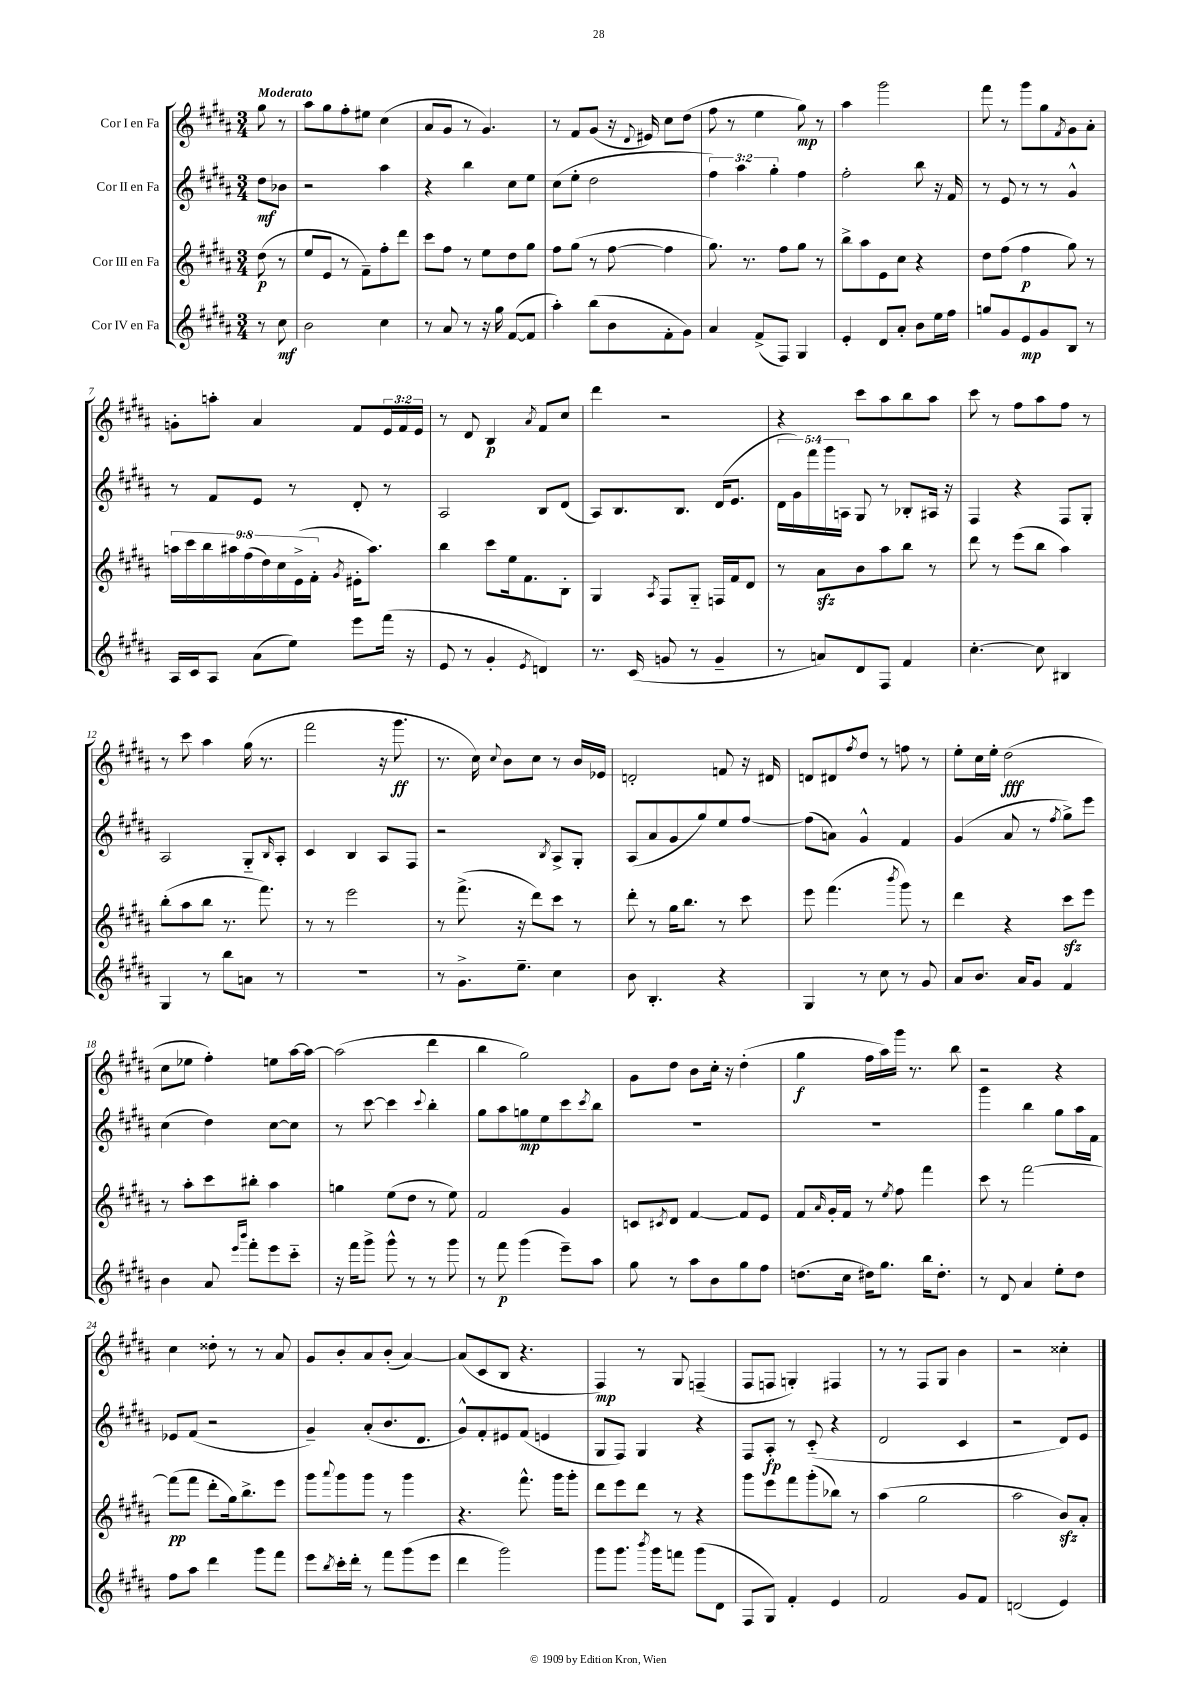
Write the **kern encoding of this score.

**kern	**kern	**kern	**kern
*staff4	*staff3	*staff2	*staff1
*clefG2	*clefG2	*clefG2	*clefG2
*k[f#c#g#d#a#]	*k[f#c#g#d#a#]	*k[f#c#g#d#a#]	*k[f#c#g#d#a#]
*M3/4	*M3/4	*M3/4	*M3/4
8r	(8dd#\	8dd#\L	8gg#\
8cc#\	8r	8b-\J	8r
=	=	=	=
2b\	8ee/L	2r	8aa#\L
.	8e/J	.	8gg#\
.	8r	.	8ff#'\
.	8f#~\L)	.	8ee#\J
4cc#\	8ff#'\	4aa#\	(4cc#\
.	8ddd#\J	.	.
=	=	=	=
8r	8ccc#\L	4r	8a#/L
8a#/	8ff#\J	.	8g#/J
8r	8r	4bb\	8r
16r	8ee\L	.	4.g#/)
16gg#\	.	.	.
([8f#/L	8dd#\	8cc#\L	.
8f#/]J	8gg#\J	8ee\J	.
=	=	=	=
4aa#'\)	8ff#\L	(8cc#\L	8r
.	(8gg#\J	8ee'\J	8f#/L
(8bb\L	8r	2dd#\	(8g#/J
8b\	[8ff#\	.	16r
.	.	.	8qqd#/
.	.	.	16e#/)
8f#'\	4ff#\]	.	8cc#\L
8g#\J)	.	.	(8dd#\J
=	=	=	=
4a#/	8.gg#\)	6ff#\)	8ff#\
.	.	.	8r
.	.	6aa#\	.
.	8.r	.	.
(8f#^/L	.	.	4ee\
.	.	6gg#'\	.
8F#/J)	8ff#\L	.	.
4G#/	8gg#\J	4ff#\	8gg#\)
.	8r	.	8r
=	=	=	=
4e'/	8bb^\L	2ff#'\	4aa#\
.	8aa#\	.	.
8d#/L	8e\	.	2ggg#\
8a#'/J	8cc#\J	.	.
8b\L	4r	8bb\	.
16ee\L	.	16r	.
16ff#\JJ	.	16f#/	.
=	=	=	=
8gg/L	8dd#\L	8r	8fff#\
8g#/	(8ff#\J	8e/	8r
8e/	4ff#\	8r	8ggg#\L
8g#/	.	8r	8gg#\
.	.	.	8qf#/
8B/J	8gg#\)	4g#^^/	8g#\
8r	8r	.	8a#'\J
=	=	=	=
16A#/LL	18aa\LL	8r	8g'\L
.	18ccc#\	.	.
16c#/J	.	.	.
.	18bb\	.	.
8A#/J	.	8f#/L	8aa'\J
.	18aa#\	.	.
.	(18ff#\	.	.
(8a#\L	.	8e/J	4a#/
.	18dd#\)	.	.
.	18cc#\	.	.
8ee\J)	.	8r	.
.	(18e^\	.	.
.	18f#'\JJ	.	.
.	8qg#/	.	.
8eee\L	16e#'\LK	8d#'/	8f#/L
.	8.aa#\J)	.	.
(16fff#\Jk	.	8r	24e/L
.	.	.	24f#/
16r	.	.	.
.	.	.	24e/JJ
=	=	=	=
8e/	4bb\	2A#/	8r
8r	.	.	8d#/
4g#'/	8ccc#\L	.	4B/
.	16ee\k	.	.
.	8.f#\	.	.
8qe/	.	.	8qa#/
4d/)	.	8B/L	8f#/L
.	8B'\J	(8d#/J	8cc#/J
=	=	=	=
8.r	4G#/	8A#/L)	4ddd#\
.	.	8.B/	.
(16c#/	.	.	.
.	8qA#/	.	.
8g/	8F#/L	.	2r
.	.	8.B/J	.
8r	8G#'~/J	.	.
4g~/	16F/LL	(16d#/LK	.
.	16f#/J	8.e/J	.
.	8d#/J	.	.
=	=	=	=
8r	8r	20d#\LL	4r
.	.	20g#\)	.
.	.	20fff#\	.
8a/L)	8a#\L	.	.
.	.	20ggg#\	.
.	.	20A\JJ	.
8d#/	8b\	8G#/	8ccc#\L
8F#/J	8aa#\	8r	8aa#\
4f#/	8bb\J	8B-'/L	8bb\
.	8r	16A#/Jk	8aa#\J
.	.	16r	.
=	=	=	=
[4.cc#'\	8ddd#\	4F#/	8ccc#\
.	8r	.	8r
.	(8eee\L	4r	8ff#\L
8cc#\]	8bb\J	.	8aa#\
4B#/	4aa#\)	8F#/L	8ff#\J
.	.	8G#'/J	8r
=	=	=	=
4G#/	(8bb'\L	2A#/	8r
.	8aa#\	.	8ccc#\
8r	8bb\J	.	4aa#\
8bb\L	8.r	.	.
8a\J	.	8G#'~/L	(16gg#\
.	8.fff#\)	.	8.r
.	.	16qqB/	.
8r	.	8A#'/J	.
=	=	=	=
2.r	8r	4c#/	2fff#\
.	8r	.	.
.	2eee\	4B/	.
.	.	8A#/L	16r
.	.	.	8.ggg#\
.	.	8F#/J	.
=	=	=	=
8r	8r	2r	8.r
8.g#^\L	(8.fff#^\	.	.
.	.	.	16cc#\)
.	.	.	8qqcc#/
.	.	.	8b\L
8.ee~\J	16r	.	.
.	8ddd#\L)	.	8cc#\J
.	.	8qB/	.
4cc#\	8ccc#\J	8A#^/L	8r
.	8r	8G#'/J	16b/LL
.	.	.	16e-/JJ
=	=	=	=
8b\	8ddd#'\	(8A#/L	2d'/
4.B'/	8r	8a#/	.
.	16gg#\LK	8g#/	.
.	8.bb\J	.	.
.	.	8gg#/)	.
4r	8r	8ee/	8f/
.	8ccc#\	[8ff#/J	16r
.	.	.	16d#/
=	=	=	=
4G#/	8eee\	(8ff#\]L	8d/L
.	(4.fff#\	8a\J)	8d#/
.	.	.	8qff#/
8r	.	4g#^^/	8dd#/J
8cc#\	.	.	8r
.	8qbbb/	.	.
8r	8ggg#\)	4f#/	8ff\
8g#/	8r	.	8r
=	=	=	=
8a#/L	4ddd#\	(4g#/	8ee'\L
8.b/J	.	.	16cc#\L
.	.	.	16ee'\JJ
.	4r	8a#/	(2dd#\
16a#/LK	.	.	.
8g#/J	.	8r	.
.	.	8qff#/	.
4f#/	8ccc#\L	8gg#^\L)	.
.	8eee\J	8eee\J	.
=	=	=	=
4b\	8r	(4cc#\	8cc#\L
.	8aa#'\L	.	8ee-\J
8a#/	8ccc#\	4dd#\)	4ff#'\)
16qqeee/LL	.	.	.
16qqbbb/JJ	.	.	.
8fff#'\L	8bb#'\J	.	.
8eee\	4aa#\	[8cc#\L	8ee\L
8ccc#'~\J	.	8cc#\]J	[16aa#\L
.	.	.	16aa#\_JJ
=	=	=	=
16r	4gg\	8r	(2aa#\]
16fff#\LK	.	.	.
8ggg#^\J	.	[8ccc#\	.
8ggg#^^\	(8ee\L	4ccc#\]	.
8r	8dd#\J	.	.
.	.	8qqccc#/	.
8r	8r	4bb'\	4ddd#\
8ggg#\	8ee\)	.	.
=	=	=	=
8r	2f#/	8gg#\L	4bb\
8fff#\	.	8aa#\	.
(4ggg#\	.	8gg\	2gg#\)
.	.	8ee\	.
8eee~\L)	4g#/	8ccc#\	.
.	.	8qccc#/	.
8aa#\J	.	8bb\J	.
=	=	=	=
8gg#\	8c/L	2.r	8g#\L
.	8qc#/	.	.
8r	8d#/J	.	8dd#\J
8aa#\L	[4f#/	.	8b\L
8b\	.	.	16cc#'\Jk
.	.	.	16r
8gg#\	8f#/]L	.	(4dd#'\
8ff#\J	8e/J	.	.
=	=	=	=
(8.dd\L	8f#/L	2.r	4gg#\
.	16qqa#/	.	.
.	16g#'/L	.	.
16cc#\Jk	16f#/JJ	.	.
16dd#\LK)	8r	.	16ff#\LL
8.gg#\J	.	.	16aa#\)
.	8qee/	.	.
.	8ff#\	.	16ggg#\JJ
.	.	.	8.r
16bb\LK	4fff#\	.	.
8.dd#'\J	.	.	.
.	.	.	8bb\
=	=	=	=
8r	8ccc#\	4ggg#\	2r
8d#/	8r	.	.
4a#/	[2fff#\	4bb\	.
8ee'\L	.	8gg#\L	4r
8dd#\J	.	16aa#\L	.
.	.	16f#\JJ	.
=	=	=	=
8ff#\L	(8fff#\]L	8e-/L	4cc#\
8aa#\J	8fff#\J	(8f#/J	.
4ddd#\	8ddd#'\L	2r	8dd##'\
.	16gg#\k)	.	8r
.	8.bb^\	.	.
8ggg#\L	.	.	8r
8fff#\J	8eee\J	.	8a#/
=	=	=	=
8eee\L	8ggg#\L	4g#~/)	8g#/L
8qbb/	8qqaaa#/	.	.
16ccc#'\L	8ggg#\	.	8b'/
16ddd#'\JJ	.	.	.
8r	8ggg#\J	(8a#'/L	8a#/
8fff#\L	8r	8.b/	(8b'/J
(8ggg#\	4ggg#\	.	[4a#/)
.	.	8.d#/J	.
8eee\J	.	.	.
=	=	=	=
4ddd#\	4.r	8g#^^/L)	(8a#/]L
.	.	8f#'/	8c#/
2ggg#\)	.	8e#/	8B/J
.	8.fff#^^\	(8f#/J	4.r
.	.	4e/	.
.	16ggg#\LK	.	.
.	8ggg#'\J	.	.
=	=	=	=
8ggg#\L	8ddd#\L	8G#/L	4F#/)
8.ggg#\J	8eee\	8F#/J)	.
.	8ddd#\J	4G#/	8r
8qbbb/	.	.	.
16ggg#\LK	.	.	.
8fff\J	8r	.	8G#/
(8ggg#\L	4r	4r	(4F~/
8d#\J	.	.	.
=	=	=	=
8F#/L	8ggg#\L	8F#/L	8F#/L
8G#/J)	8eee\	8A#'/J	8F/J
4f#'/	8fff#\	8r	4G'/)
.	(8ggg#'\	(8c#'~/	.
4e/	8bb-\J)	4r	4F#/
.	8r	.	.
=	=	=	=
2f#/	(4aa#\	2d#/	8r
.	.	.	8r
.	2gg#\	.	8F#/L
.	.	.	8G#/J
8g#/L	.	4c#/	4b\
8f#/J	.	.	.
=	=	=	=
(2d/	2aa#\	2r	2r
4e/)	8b/L)	8d#/L)	4cc##'\
.	8a#'/J	8e/J	.
==	==	==	==
*-	*-	*-	*-
